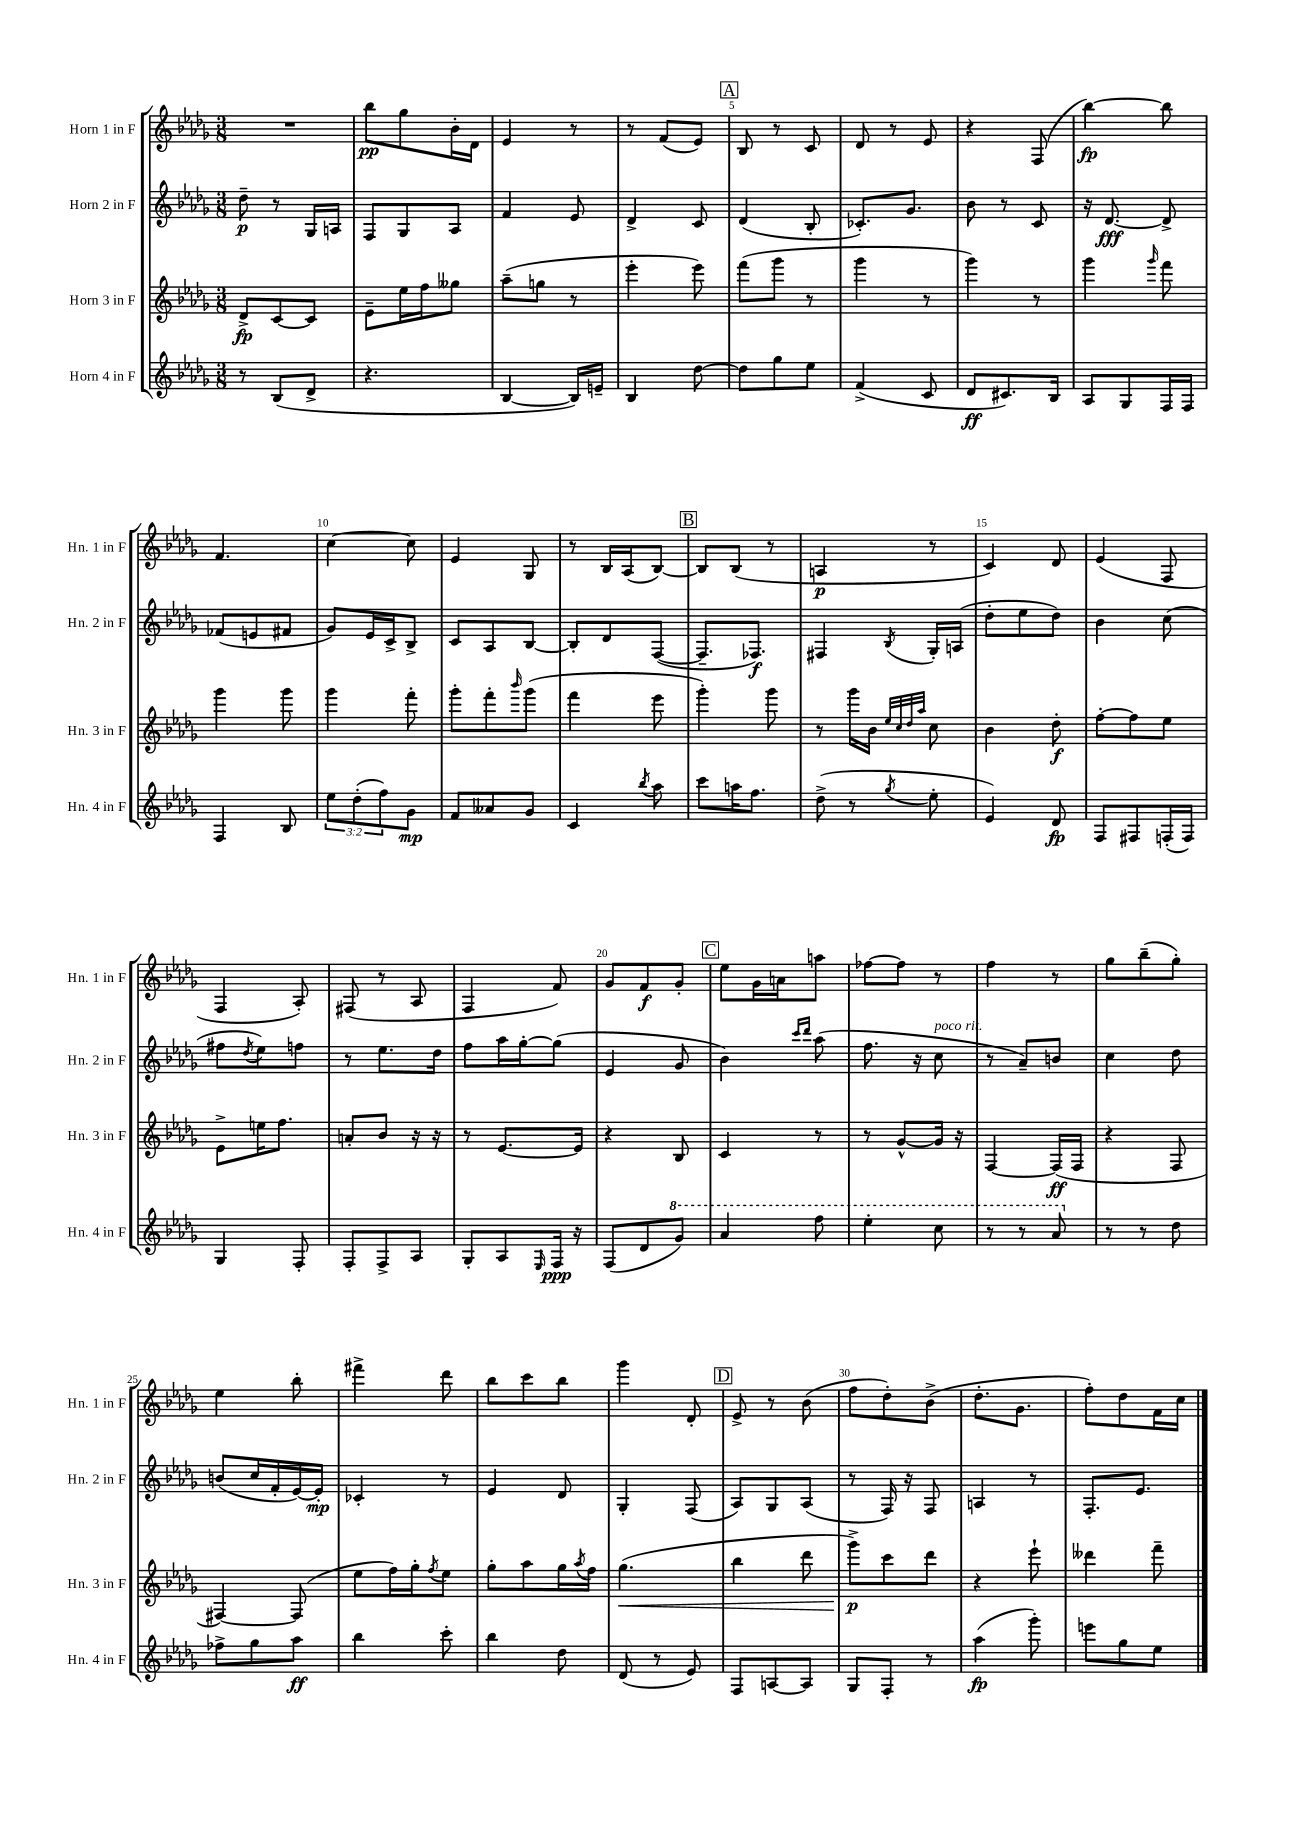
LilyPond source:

<<
\new StaffGroup <<
\new Staff = "s0" \with { instrumentName = "Horn 1 in F" shortInstrumentName = "Hn. 1 in F" } {
    \clef treble \key des \major \numericTimeSignature \time 3/8
    R4. |
    bes''8\pp ges''8 bes'16-. des'16 |
    ees'4 r8 |
    r8 f'8( ees'8) |
    \mark \markup { \box "A" } bes8 r8 c'8 |
    des'8 r8 ees'8 |
    r4 f8( |
    bes''4~\fp) bes''8 |
    f'4. |
    c''4~ c''8 |
    ees'4 ges8 |
    r8 bes16 aes16( bes8~) |
    \mark \markup { \box "B" } bes8 bes8( r8 |
    a4\p r8 |
    c'4) des'8 |
    ees'4( f8 |
    f4 aes8-.) |
    fis8( r8 aes8 |
    f4 f'8) |
    ges'8 f'8\f ges'8-. |
    \mark \markup { \box "C" } ees''8 ges'16 a'16 a''8 |
    fes''8~ fes''8 r8 |
    f''4 r8 |
    ges''8 bes''8--( ges''8-.) |
    ees''4 bes''8-. |
    fis'''4-> des'''8 |
    bes''8 c'''8 bes''8 |
    ges'''4 des'8-. |
    \mark \markup { \box "D" } ees'8-> r8 bes'8( |
    f''8 des''8-.) bes'8->( |
    des''8.-. ges'8. |
    f''8-.) des''8 f'16 c''16 \bar "|." |
}
\new Staff = "s1" \with { instrumentName = "Horn 2 in F" shortInstrumentName = "Hn. 2 in F" } {
    \clef treble \key des \major \numericTimeSignature \time 3/8
    des''8--\p r8 ges16 a16 |
    f8 ges8 aes8 |
    f'4 ees'8 |
    des'4-> c'8 |
    \mark \markup { \box "A" } des'4( bes8-. |
    ces'8.-.) ges'8. |
    bes'8 r8 c'8 |
    r16 des'8.~\fff des'8-> |
    fes'8( e'8 fis'8 |
    ges'8) ees'16 c'16-> bes8-> |
    c'8 aes8 bes8~ |
    bes8-. des'8 f8~( |
    \mark \markup { \box "B" } f8.-- fes8.\f) |
    fis4 \acciaccatura { bes8 } ges16-. a16( |
    des''8-. ees''8 des''8) |
    bes'4 c''8( |
    fis''8 \acciaccatura { des''8 } ees''8) f''8 |
    r8 ees''8. des''16 |
    f''8 aes''16 ges''16~-. ges''8( |
    ees'4 ges'8 |
    \mark \markup { \box "C" } bes'4) \grace { c'''16 des'''16 } aes''8( |
    f''8. r16 c''8^\markup { \italic "poco rit." } |
    r8 aes'8--) b'8 |
    c''4 des''8 |
    b'8( c''16 f'16-. ees'16~) ees'16-.\mp |
    ces'4-. r8 |
    ees'4 des'8 |
    ges4-. f8( |
    \mark \markup { \box "D" } aes8) ges8 aes8( |
    r8 f16) r16 f8 |
    a4 r8 |
    f8.-. ees'8. \bar "|." |
}
\new Staff = "s2" \with { instrumentName = "Horn 3 in F" shortInstrumentName = "Hn. 3 in F" } {
    \clef treble \key des \major \numericTimeSignature \time 3/8
    des'8->\fp c'8~ c'8 |
    ees'8-- ees''16 f''16 geses''8 |
    aes''8--( g''8 r8 |
    ees'''4-. ees'''8) |
    \mark \markup { \box "A" } f'''8( ges'''8 r8 |
    ges'''4 r8 |
    ges'''4) r8 |
    ges'''4 \grace { ges'''16 } f'''8 |
    ges'''4 ges'''8 |
    ges'''4 f'''8-. |
    ges'''8-. f'''8-. \grace { bes'''16 } ges'''8( |
    f'''4 ees'''8 |
    \mark \markup { \box "B" } ges'''4-.) ges'''8 |
    r8 ges'''16 bes'16 \grace { ees''32 c''32 des''32 aes''32 } c''8 |
    bes'4 des''8-.\f |
    f''8~-. f''8 ees''8 |
    ees'8-> e''16 f''8. |
    a'8-. bes'8 r16 r16 |
    r8 ees'8.~ ees'16 |
    r4 bes8 |
    \mark \markup { \box "C" } c'4 r8 |
    r8 ges'8~-^ ges'16 r16 |
    f4~ f16\ff( f16 |
    r4 f8 |
    fis4~) fis8( |
    ees''8 f''16) ges''16-. \acciaccatura { f''8 } ees''8 |
    ges''8-. aes''8 ges''16 \acciaccatura { aes''8 } f''16 |
    ges''4.\<( |
    \mark \markup { \box "D" } bes''4 des'''8 |
    ges'''8->\p\!) c'''8 des'''8 |
    r4 ees'''8-! |
    deses'''4 f'''8-- \bar "|." |
}
\new Staff = "s3" \with { instrumentName = "Horn 4 in F" shortInstrumentName = "Hn. 4 in F" } {
    \clef treble \key des \major \numericTimeSignature \time 3/8 \override Staff.TupletNumber.text = #tuplet-number::calc-fraction-text
    r8 bes8( des'8-> |
    r4. |
    bes4~ bes16) e'16-- |
    bes4 des''8~ |
    \mark \markup { \box "A" } des''8 ges''8 ees''8 |
    f'4->( c'8 |
    des'8\ff cis'8.) bes16 |
    aes8 ges8 f16 f16 |
    f4 bes8 |
    \tuplet 3/2 { ees''8 des''8-.( f''8) } ges'8\mp |
    f'8 aeses'8 ges'8 |
    c'4 \acciaccatura { bes''8 } aes''8 |
    \mark \markup { \box "B" } c'''8 a''16 f''8. |
    des''8->( r8 \acciaccatura { ges''8 } ees''8-. |
    ees'4) des'8\fp |
    f8 fis8 f16-.( f16) |
    ges4 f8-. |
    f8-. f8-> aes8 |
    ges8-. aes8 \grace { ees16 } f16\ppp r16 |
    f8( des'8 \ottava #1 ges''8) |
    \mark \markup { \box "C" } aes''4 f'''8 |
    ees'''4-. c'''8 |
    r8 r8 aes''8 \ottava #0 |
    r8 r8 des''8 |
    fes''8-> ges''8 aes''8\ff |
    bes''4 c'''8-. |
    bes''4 des''8 |
    des'8( r8 ees'8) |
    \mark \markup { \box "D" } f8 a8~ a8 |
    ges8 f8-. r8 |
    aes''4\fp( ges'''8-.) |
    e'''8 ges''8 ees''8 \bar "|." |
}
>>
>>
\layout { \context { \Score \override BarNumber.break-visibility = ##(#f #t #t) barNumberVisibility = #(every-nth-bar-number-visible 5) } }
